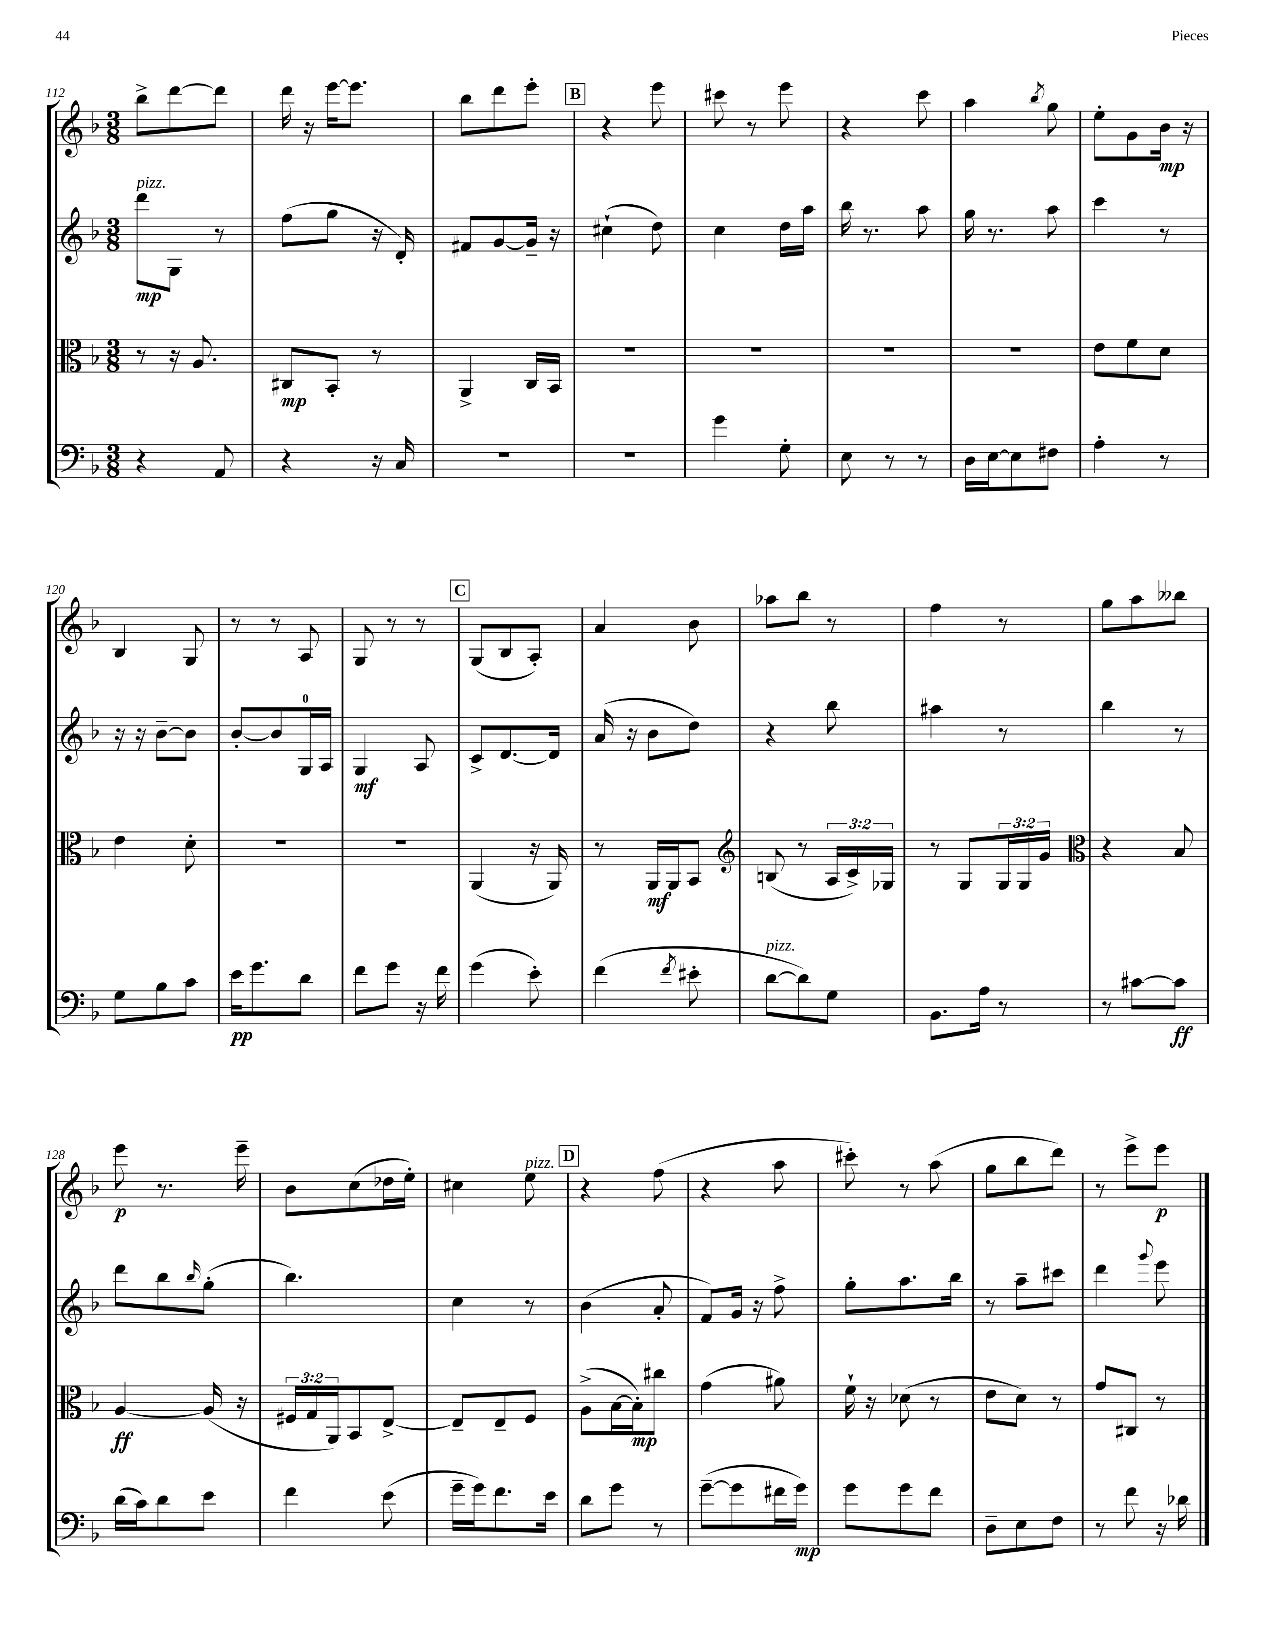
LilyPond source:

<<
\new StaffGroup <<
\new Staff = "s0" {
    \clef treble \key f \major \numericTimeSignature \time 3/8
    bes''8-> d'''8~ d'''8 |
    d'''16 r16 e'''16~ e'''8. |
    bes''8 d'''8 e'''8-. |
    \mark \markup { \box "B" } r4 e'''8 |
    cis'''8 r8 e'''8 |
    r4 c'''8 |
    a''4 \acciaccatura { bes''8 } g''8 |
    e''8-. g'8 bes'16\mp r16 |
    bes4 g8 |
    r8 r8 a8 |
    g8 r8 r8 |
    \mark \markup { \box "C" } g8( bes8 a8-.) |
    a'4 bes'8 |
    aes''8 bes''8 r8 |
    f''4 r8 |
    g''8 a''8 beses''8 |
    e'''8\p r8. e'''16-- |
    bes'8 c''8( des''16 e''16-.) |
    cis''4 e''8^\markup { \italic "pizz." } |
    \mark \markup { \box "D" } r4 f''8( |
    r4 a''8 |
    cis'''8-.) r8 a''8( |
    g''8 bes''8 d'''8) |
    r8 e'''8-> e'''8\p \bar "|." |
}
\new Staff = "s1" {
    \clef treble \key f \major \numericTimeSignature \time 3/8
    d'''8\mp^\markup { \italic "pizz." } g8 r8 |
    f''8( g''8 r16 d'16-.) |
    fis'8 g'8~ g'16-- r16 |
    \mark \markup { \box "B" } cis''4-!( d''8) |
    c''4 d''16 a''16 |
    bes''16 r8. a''8 |
    g''16 r8. a''8 |
    c'''4 r8 |
    r16 r16 bes'8~-- bes'8 |
    bes'8~-. bes'8 g16-0 a16 |
    g4\mf a8 |
    \mark \markup { \box "C" } c'8-> d'8.~ d'16 |
    a'16( r16 bes'8 d''8) |
    r4 bes''8 |
    ais''4 r8 |
    bes''4 r8 |
    d'''8 bes''8 \grace { bes''16 } g''8-.( |
    bes''4.) |
    c''4 r8 |
    \mark \markup { \box "D" } bes'4( a'8-. |
    f'8) g'16 r16 f''8-> |
    g''8-. a''8. bes''16 |
    r8 a''8-- cis'''8 |
    d'''4 \appoggiatura { g'''8 } e'''8 \bar "|." |
}
\new Staff = "s2" {
    \clef alto \key f \major \numericTimeSignature \time 3/8 \override Staff.TupletNumber.text = #tuplet-number::calc-fraction-text
    r8 r16 a8. |
    cis8\mp bes,8-. r8 |
    a,4-> c16 bes,16 |
    \mark \markup { \box "B" } R4. |
    R4. |
    R4. |
    R4. |
    e'8 f'8 d'8 |
    e'4 d'8-. |
    R4. |
    R4. |
    \mark \markup { \box "C" } a,4( r16 a,16) |
    r8 a,16\mf a,16 bes,8 |
    \clef treble b8( r8 \tuplet 3/2 { a16 c'16->) ges16 } |
    r8 g8 \tuplet 3/2 { g16 g16 g'16 } |
    \clef alto r4 bes8 |
    a4~\ff a16( r16 |
    \tuplet 3/2 { fis16 g16 a,16) } bes,8 e8~-> |
    e8-- e8-- f8 |
    \mark \markup { \box "D" } a8->( bes16~ bes16-.\mp) cis''8 |
    g'4( ais'8) |
    f'16-! r16 des'8( r8 |
    e'8 d'8) r8 |
    g'8 cis8 r8 \bar "|." |
}
\new Staff = "s3" {
    \clef bass \key f \major \numericTimeSignature \time 3/8
    r4 a,8 |
    r4 r16 c16 |
    R4. |
    \mark \markup { \box "B" } R4. |
    g'4 g8-. |
    e8 r8 r8 |
    d16 e16~ e8 fis8 |
    a4-. r8 |
    g8 bes8 c'8 |
    e'16\pp g'8. d'8 |
    f'8 g'8 r16 f'16 |
    \mark \markup { \box "C" } g'4( e'8-.) |
    f'4( \acciaccatura { f'8 } eis'8-. |
    d'8~^\markup { \italic "pizz." } d'8) g8 |
    bes,8. a16 r8 |
    r8 cis'8~ cis'8\ff |
    d'16( c'16) d'8 e'8 |
    f'4 e'8( |
    g'16-- g'16) f'8. e'16 |
    \mark \markup { \box "D" } d'8 g'8 r8 |
    g'8~--( g'8 fis'16 g'16\mp) |
    g'8 g'8 f'8 |
    d8-- e8 f8 |
    r8 f'8 r16 des'16 \bar "|." |
}
>>
>>
\layout { \context { \Score currentBarNumber = #112 } }
